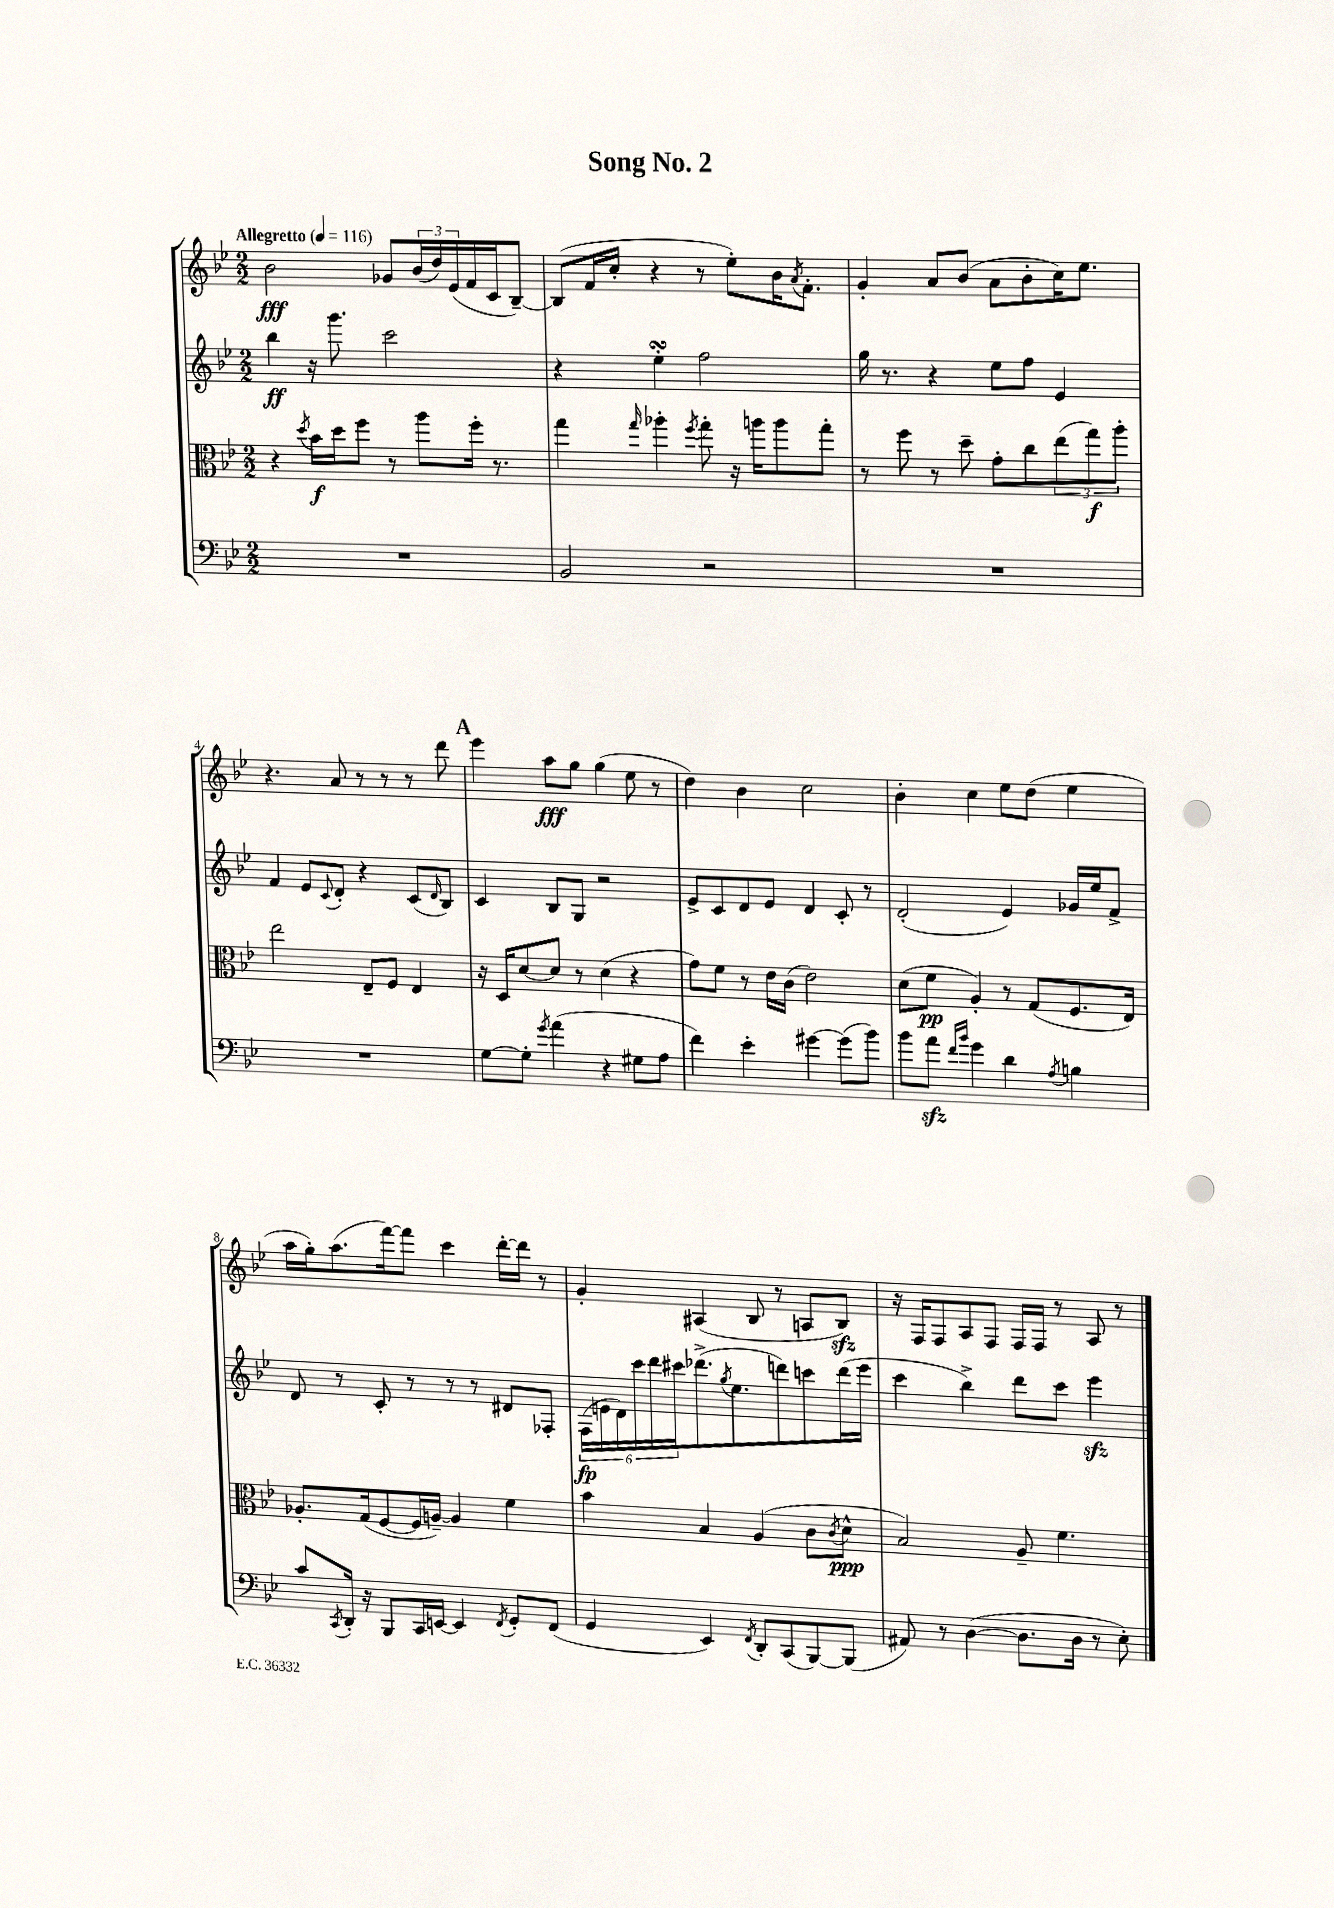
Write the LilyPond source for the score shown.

\header { title = "Song No. 2" }
<<
\new StaffGroup <<
\new Staff = "s0" {
    \clef treble \key bes \major \numericTimeSignature \time 2/2 \tempo "Allegretto" 4 = 116
    bes'2\fff ges'8 \tuplet 3/2 { bes'16( d''16) ees'16( } f'16 c'16 bes8~--) |
    bes8( f'16 c''16-. r4 r8 ees''8-.) bes'16 \acciaccatura { a'8 } f'8.-. |
    g'4-. a'8 bes'8( a'8 bes'8-. c''16) ees''8. |
    r4. a'8 r8 r8 r8 d'''8 |
    \mark \markup { \bold "A" } ees'''4 a''8\fff g''8 g''4( ees''8 r8 |
    d''4) bes'4 c''2 |
    bes'4-. c''4 ees''8 d''8( ees''4 |
    a''16 g''16-.) a''8.( f'''16~) f'''8 c'''4 d'''16~-. d'''16 r8 |
    g'4-. ais4( bes8 r8 a8 bes8\sfz) |
    r16 f16 f8 a8 f8 f16 f16 r8 a8 r8 \bar "|." |
}
\new Staff = "s1" {
    \clef treble \key bes \major \numericTimeSignature \time 2/2
    bes''4\ff r16 g'''8. c'''2 |
    r4 ees''4-.\turn f''2 |
    g''16 r8. r4 ees''8 f''8 ees'4 |
    f'4 ees'8 \appoggiatura { c'8 } d'8-. r4 c'8( \grace { d'16 } bes8) |
    \mark \markup { \bold "A" } c'4 bes8 g8 r2 |
    ees'8-> c'8 d'8 ees'8 d'4 c'8-. r8 |
    d'2-.( ees'4) ges'16 ees''16 f'8-> |
    d'8 r8 c'8-. r8 r8 r8 dis'8 fes8-. |
    \tuplet 6/4 { f16\fp( e'16 d'16) c'''16 d'''16 cis'''16 } des'''8.->( \acciaccatura { g''8 } ees''8. d'''8) c'''8 d'''16( ees'''16 |
    c'''4 bes''4->) d'''8 c'''8 ees'''4\sfz \bar "|." |
}
\new Staff = "s2" {
    \clef alto \key bes \major \numericTimeSignature \time 2/2
    r4 \acciaccatura { d''8 } bes'16\f d''16 f''8 r8 a''8 f''16-. r8. |
    g''4 \grace { g''16 } aes''4-. \acciaccatura { f''8 } g''8-. r16 a''16 a''8 g''8-. |
    r8 f''8 r8 d''8-- g'8-. c''8 \tuplet 3/2 { ees''8( g''8\f) a''8-. } |
    ees''2 ees8-- f8 ees4 |
    \mark \markup { \bold "A" } r16 d16 d'8~ d'8 r8 d'4( r4 |
    g'8) f'8 r8 ees'16 c'16( ees'2) |
    d'8( f'8\pp a4-.) r8 g8( f8. ees16) |
    aes8.-. g16( f8~ f16 a16~--) a4 f'4 |
    bes'4 bes4 a4( c'8 \acciaccatura { c'8 } d'8-^\ppp |
    bes2) a8-- f'4. \bar "|." |
}
\new Staff = "s3" {
    \clef bass \key bes \major \numericTimeSignature \time 2/2
    R1 |
    bes,2 r2 |
    R1 |
    R1 |
    \mark \markup { \bold "A" } g8~ g8-. \acciaccatura { g'8 } a'4( r4 gis8 a8 |
    f'4) ees'4-. gis'4~ gis'8( bes'8) |
    bes'8 a'8\sfz \grace { f'16 bes'16 } g'4 d'4 \acciaccatura { a8 } b4 |
    c'8 \acciaccatura { c,8 } d,16-. r16 bes,,8 c,16 e,16~ e,4 \acciaccatura { f,8 } g,8-. f,8( |
    g,4 ees,4) \acciaccatura { f,8 } d,8-. c,8( bes,,8~) bes,,8( |
    ais,8) r8 d4~( d8. d16 r8 ees8-.) \bar "|." |
}
>>
>>
